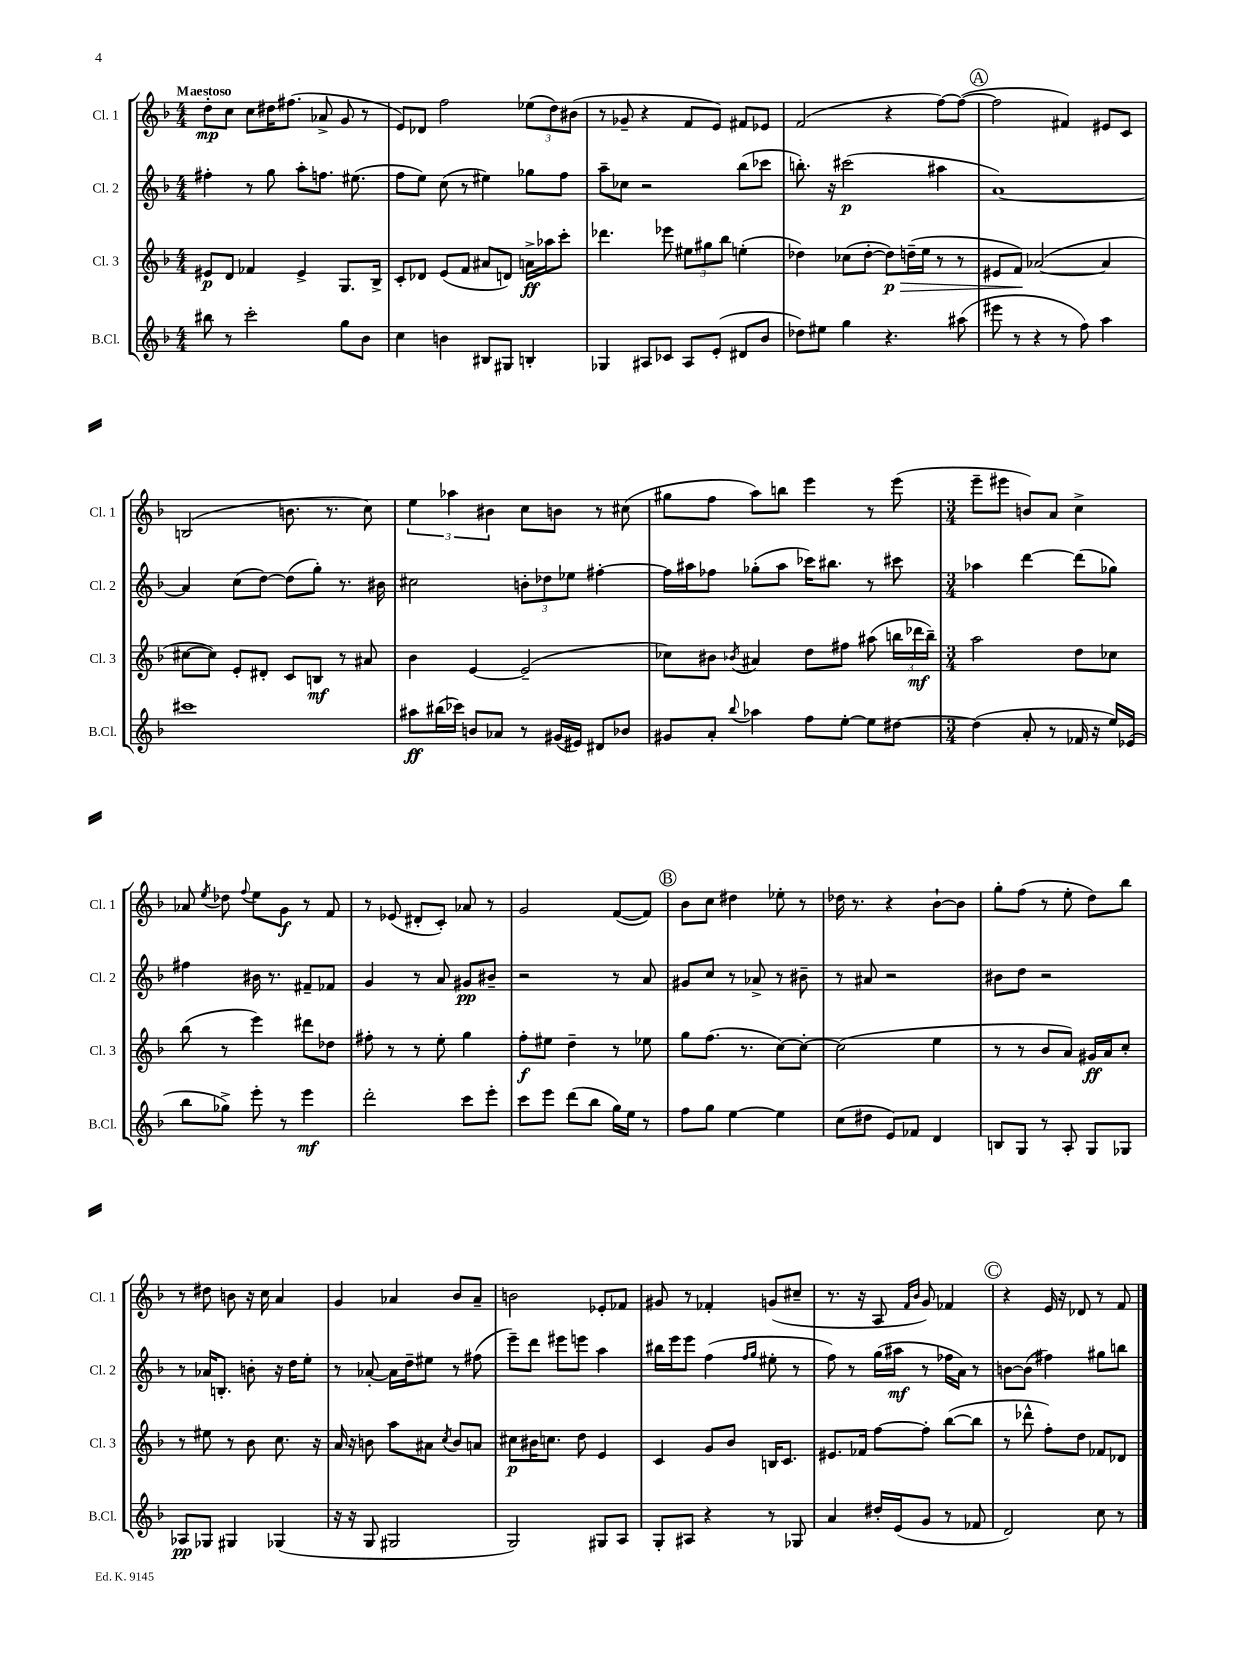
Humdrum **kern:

**kern	**kern	**kern	**kern
*staff4	*staff3	*staff2	*staff1
*clefG2	*clefG2	*clefG2	*clefG2
*k[b-]	*k[b-]	*k[b-]	*k[b-]
*M4/4	*M4/4	*M4/4	*M4/4
8bb#	8e#	4ff#'	8dd'
8r	8d	.	8cc
2ccc'	4f-	8r	8cc
.	.	8gg	16dd#
.	.	.	(8.ff#
.	4e#^	8aa'	.
.	.	8.ff	8a-^
8gg	8.G	.	8g
.	.	(8.ee#	.
8b-	.	.	8r
.	16B-^	.	.
=	=	=	=
4cc	8c'	8ff	8e)
.	8d-	8ee)	8d-
4b	(8e	(8cc	2ff
.	8f	8r	.
8B#	8a#	4ee#)	.
8G#	8d)	.	.
4B'	16a^	8gg-	(12ee-
.	16aa-	.	.
.	.	.	12dd)
.	8ccc'	8ff	.
.	.	.	(12b#
=	=	=	=
4G-	4.ddd-	8aa~	8r
.	.	8cc-	8g-~
8A#	.	2r	4r
8c-	8eee-	.	.
8A#	12ee#	.	8f
.	12gg#	.	.
(8e'	.	.	8e)
.	12bb-	.	.
8d#	(4ee'	(8bb-	8f#
8b-	.	8ccc-	8e-
=	=	=	=
8dd-)	4dd-)	8.bb')	(2f
8ee#	.	.	.
.	.	16r	.
4gg	(8cc-	(2ccc#	.
.	[8dd-'	.	.
4.r	8dd-])	.	4r
.	(16dd~	.	.
.	16ee	.	.
.	8r	4aa#	[8ff)
(8aa#	8r	.	(8ff_
=	=	=	=
8eee#	8e#	[1a)	2ff]
8r	8f)	.	.
4r	([2a-	.	.
8r	.	.	4f#)
8ff)	.	.	.
4aa	4a-]	.	8e#
.	.	.	8c
=	=	=	=
1ccc#	[8cc#	4a]	(2B
.	8cc#])	.	.
.	8e'	(8cc	.
.	8d#'	[8dd)	.
.	8c	(8dd]	8.b
.	8B	8gg')	.
.	.	.	8.r
.	8r	8.r	.
.	8a#	.	8cc)
.	.	16b#	.
=	=	=	=
8aa#	4b-	2cc#	6ee
(16bb#	.	.	.
.	.	.	6aa-
16ccc-)	.	.	.
8b	[4e	.	.
.	.	.	6b#
8a-	.	.	.
8r	(2e~]	12b'	8cc
.	.	12dd-	.
(16g#	.	.	8b
.	.	12ee-	.
16e#)	.	.	.
8d#	.	[4ff#'	8r
8b-	.	.	(8cc#
=	=	=	=
8g#	8cc-)	16ff#]	8gg#
.	.	16aa#	.
8a'	8b#	8ff-	8ff
8qqbb-	8qb-	.	.
4aa-	4a#	(8gg-'	8aa)
.	.	8aa#	8bb
8ff	8dd	16ccc-)	4eee
.	.	8.bb#	.
[8ee'	8ff#	.	.
8ee]	(8aa#	8r	8r
[8dd#	24bb	8ccc#	(8eee
.	24ddd-	.	.
.	24bb~)	.	.
=	=	=	=
*M3/4	*M3/4	*M3/4	*M3/4
(4dd#]	2aa	4aa-	8eee~
.	.	.	8eee#
8a'	.	[4ddd	8b)
8r	.	.	8a
16f-	8dd	(8ddd]	4cc^
16r	.	.	.
16ee)	8cc-	8gg-)	.
(16e-	.	.	.
=	=	=	=
8bb-	(8bb-	4ff#	8a-
.	.	.	8qee
8gg-^)	8r	.	8dd-
.	.	.	8qqff
8eee'	4eee)	16b#	8ee
.	.	8.r	.
8r	.	.	8g
4eee	8ddd#	8f#~	8r
.	8dd-	8f-	8f
=	=	=	=
2ddd'	8ff#'	4g	8r
.	8r	.	(8e-
.	8r	8r	8d#'
.	8ee'	8a	8c')
8ccc	4gg	8g#	8a-
8eee'	.	8b#~	8r
=	=	=	=
8ccc	8ff'	2r	2g
8eee	8ee#	.	.
(8ddd	4dd~	.	.
8bb-	.	.	.
16gg)	8r	8r	([8f
16ee	.	.	.
8r	8ee-	8a	8f])
=	=	=	=
8ff	8gg	8g#	8b-
8gg	(8.ff	8cc	8cc
[4ee	.	8r	4dd#
.	8.r	.	.
.	.	8a-^	.
4ee]	[8cc)	8r	8ee-'
.	8cc'_	8b#~	8r
=	=	=	=
(8cc	(2cc]	8r	16dd-
.	.	.	8.r
8dd#	.	8a#	.
8e)	.	2r	4r
8f-	.	.	.
4d	4ee	.	[8b-`
.	.	.	8b-]
=	=	=	=
8B	8r	8b#	8gg'
8G	8r	8dd	(8ff
8r	8b-	2r	8r
8A'	8a)	.	8ee'
8G	16g#	.	8dd)
.	16a	.	.
8G-	8cc'	.	8bb-
=	=	=	=
8A-	8r	8r	8r
8G-	8ee#	16a-	8dd#
.	.	8.B'	.
4G#	8r	.	8b
.	8b-	8b'	16r
.	.	.	16cc
(4G-	8.cc	16r	4a
.	.	16dd	.
.	.	8ee'	.
.	16r	.	.
=	=	=	=
16r	16a	8r	4g
16r	16r	.	.
8G	8b	[8a-'	.
2G#	8aa	16a-]	4a-
.	.	16dd~	.
.	8a#	8ee#	.
.	8qcc	.	.
.	8b	8r	8b-
.	8a	(8ff#	8a-~
=	=	=	=
2G)	8cc#	8eee~)	2b
.	16b#	8ddd	.
.	8.cc	.	.
.	.	8eee#	.
.	8dd	8eee	.
8G#	4e	4aa	8e-'
8A	.	.	8f-
=	=	=	=
8G'	4c	16bb#	8g#
.	.	16eee	.
8A#	.	8eee	8r
4r	8g	(4ff	4f-'
.	8b-	.	.
.	.	16qqff	.
.	.	16qqgg	.
8r	16B	8ee#'	(8g
.	8.c	.	.
8G-	.	8r	8cc#~
=	=	=	=
4a	8.e#	8ff)	8.r
.	.	8r	.
.	16f-	.	16r
16dd#'	[8ff	(16gg	8A
(16e	.	16aa#	.
.	.	.	16qqf
.	.	.	16qqb-
8g	8ff']	8r	8g)
8r	([8bb-	16ff-	4f-
.	.	16a)	.
8f-	8bb-]	8r	.
=	=	=	=
2d)	8r	[8b	4r
.	8ddd-^^	(8b]	.
.	8ff')	4ff#)	16e
.	.	.	16r
.	8dd	.	8d-
8cc	8f-	8gg#	8r
8r	8d-	8bb	8f
==	==	==	==
*-	*-	*-	*-
